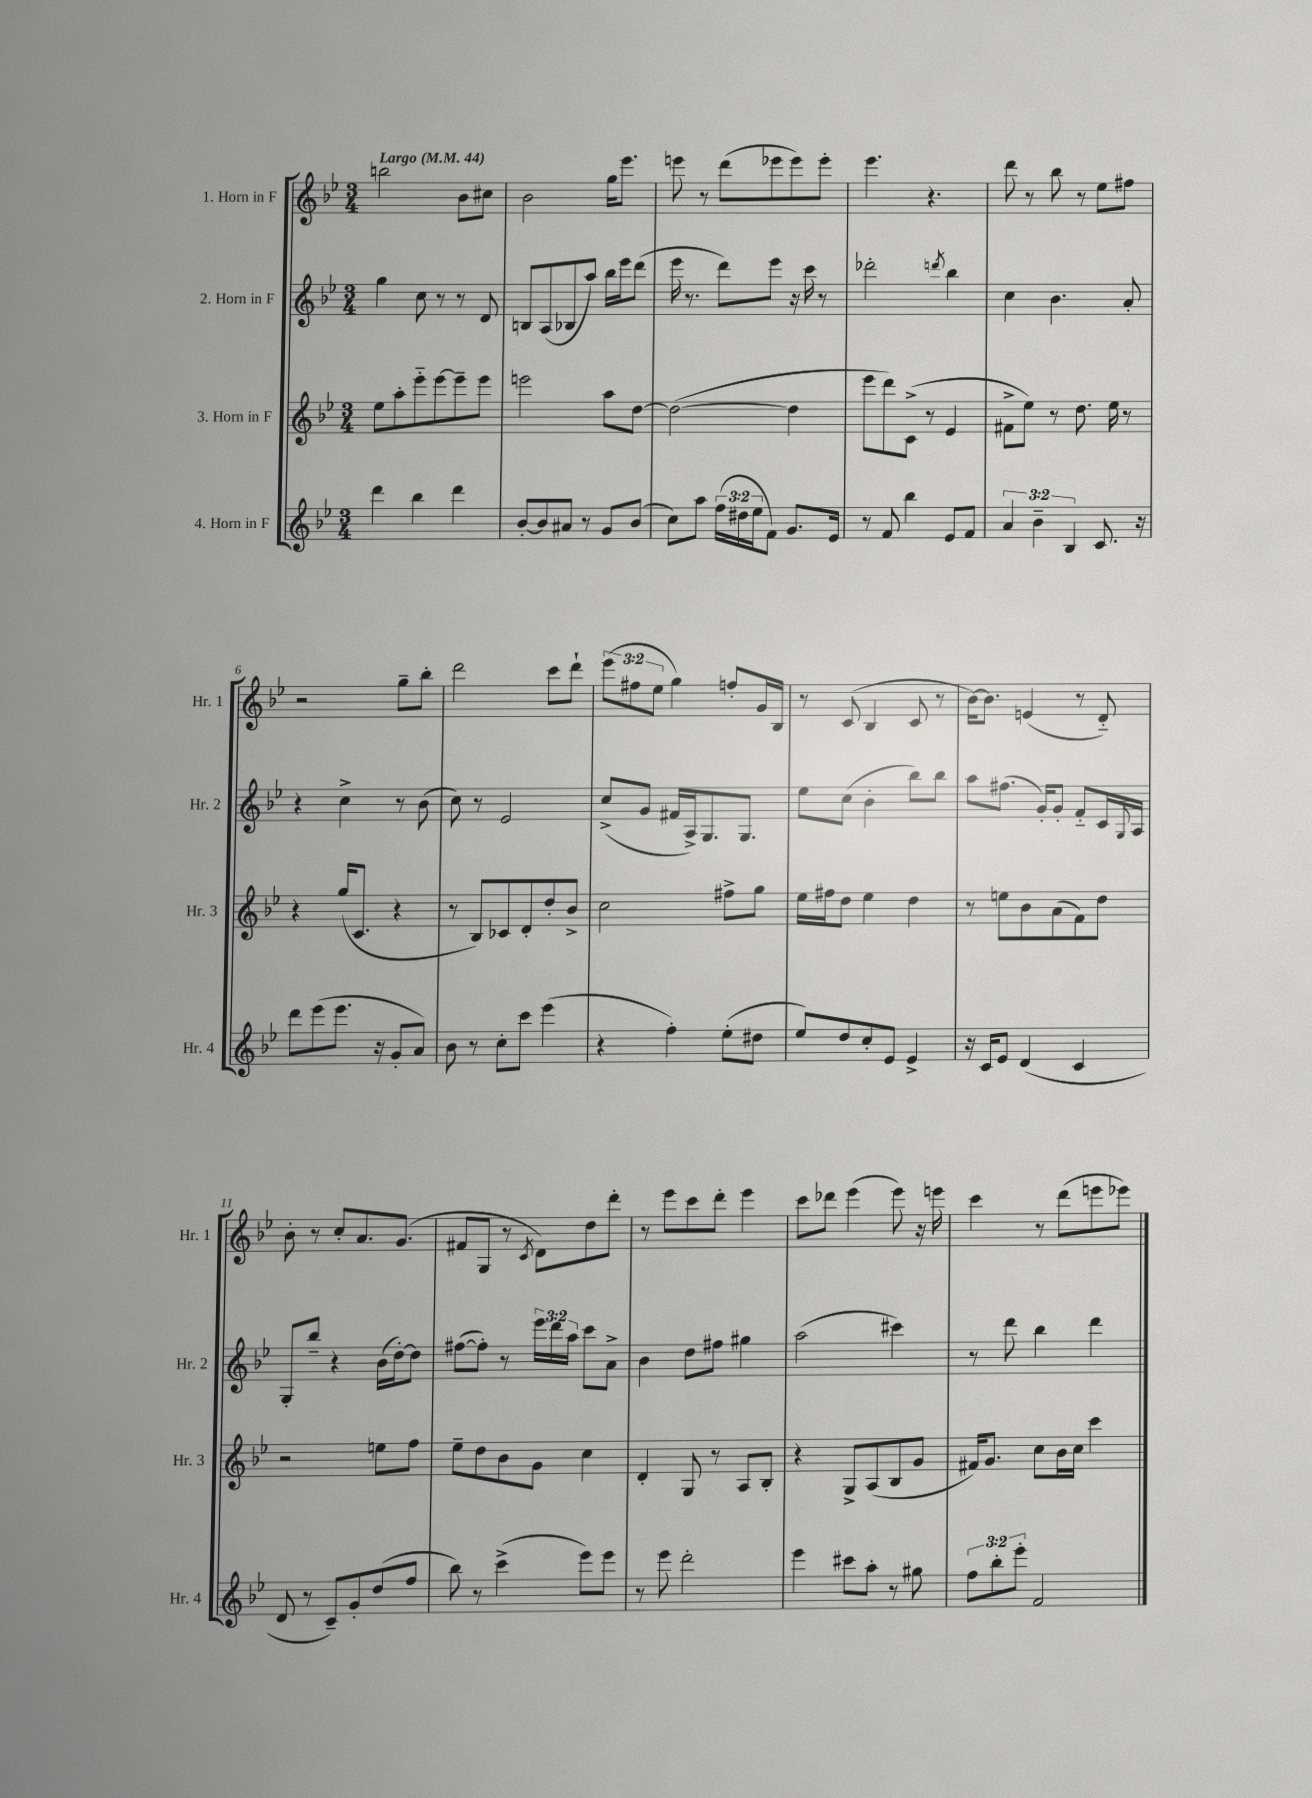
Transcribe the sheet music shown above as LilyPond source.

<<
\new StaffGroup <<
\new Staff = "s0" \with { instrumentName = "1. Horn in F" shortInstrumentName = "Hr. 1" } {
    \clef treble \key bes \major \numericTimeSignature \time 3/4 \override Staff.TupletNumber.text = #tuplet-number::calc-fraction-text \tempo "Largo" 4 = 44
    b''2 bes'8 cis''8 |
    bes'2 g''16 ees'''8. |
    e'''8 r8 d'''8( ees'''8 ees'''8) ees'''8-. |
    ees'''4. r4. |
    d'''8 r8 bes''8 r8 ees''8 fis''8 |
    r2 g''8-- bes''8-. |
    d'''2 c'''8 d'''8-! |
    \tuplet 3/2 { ees'''8( fis''8 ees''8 } g''4) f''8-. g'16 bes16 |
    r8 c'8( bes4 c'8 r8 |
    bes'16~) bes'8. e'4( r8 d'8-_) |
    bes'8-. r8 c''8-. a'8. g'8.( |
    fis'8 g8 r8 \acciaccatura { c'8 } d'8) d''8 d'''8-. |
    r8 ees'''8 c'''8 d'''8-. ees'''4 |
    c'''8 des'''8 ees'''4( ees'''8) r16 e'''16 |
    c'''4 r8 d'''8( e'''8 ees'''8) \bar "|." |
}
\new Staff = "s1" \with { instrumentName = "2. Horn in F" shortInstrumentName = "Hr. 2" } {
    \clef treble \key bes \major \numericTimeSignature \time 3/4 \override Staff.TupletNumber.text = #tuplet-number::calc-fraction-text
    g''4 c''8 r8 r8 d'8 |
    b8 a8( bes8 a''8) bes''16 ees'''16 d'''8( |
    ees'''16 r8. d'''8) ees'''8 r16 c'''16 r8 |
    des'''2-. \acciaccatura { d'''8 } bes''4 |
    c''4 bes'4. a'8-. |
    r4 c''4-> r8 bes'8( |
    c''8) r8 ees'2 |
    c''8->( g'8 fis'16 a16->) g8. g8. |
    ees''8 c''8( bes'4-. bes''8) bes''8 |
    a''8 fis''8.( g'16-.) g'8-. f'8-_ c'16 \appoggiatura { g8 } a16 |
    g8-. bes''8-- r4 bes'16( d''16~-.) d''8 |
    fis''8~( fis''8-.) r8 \tuplet 3/2 { ees'''16 d'''16 a''16 } c'''8 a'8-> |
    bes'4 d''8 fis''8 gis''4 |
    a''2( cis'''4) |
    r8 d'''8 bes''4 d'''4 \bar "|." |
}
\new Staff = "s2" \with { instrumentName = "3. Horn in F" shortInstrumentName = "Hr. 3" } {
    \clef treble \key bes \major \numericTimeSignature \time 3/4
    ees''8 a''8-. ees'''8-_ ees'''8~ ees'''8-- ees'''8 |
    e'''2 a''8 d''8~ |
    d''2~( d''4 |
    ees'''8 d'''8) c'8->( r8 ees'4 |
    fis'8-> ees''8) r8 d''8. ees''16 r8 |
    r4 g''16( c'8. r4 |
    r8 bes8) ces'8 d'8-. d''8-. bes'8-> |
    c''2 fis''8-> g''8 |
    ees''16 fis''16 d''8 ees''4 d''4 |
    r8 e''8 bes'8 a'8( f'8) d''8 |
    r2 e''8 f''8 |
    ees''8-- d''8 bes'8 g'8 c''4 |
    d'4-. g8 r8 a8 bes8-. |
    r4 g8-> a8( bes8 g'8 |
    fis'16) g'8. c''8 bes'16 c''16 c'''4 \bar "|." |
}
\new Staff = "s3" \with { instrumentName = "4. Horn in F" shortInstrumentName = "Hr. 4" } {
    \clef treble \key bes \major \numericTimeSignature \time 3/4 \override Staff.TupletNumber.text = #tuplet-number::calc-fraction-text
    d'''4 bes''4 d'''4 |
    bes'8~-. bes'8 ais'8 r8 g'8 bes'8( |
    c''8) a''8 \tuplet 3/2 { f''16( dis''16 ees''16 } f'8) g'8. ees'16 |
    r8 f'8 bes''4 ees'8 f'8 |
    \tuplet 3/2 { a'4 bes'4-- bes4 } c'8. r16 |
    d'''8 ees'''8( ees'''8. r16 g'8-. a'8) |
    bes'8 r8 c''8-. c'''8 ees'''4( |
    r4 f''4-.) ees''8-.( dis''8 |
    ees''8) d''8 c''8-. ees'8 ees'4-> |
    r16 c'16 ees'8 d'4( c'4 |
    d'8 r8 c'8--) g'8-. d''8( f''8 |
    bes''8) r8 c'''4->( ees'''8) ees'''8 |
    r8 ees'''8 d'''2-. |
    ees'''4 cis'''8 a''8-. r8 gis''8 |
    \tuplet 3/2 { f''8 bes''8-. ees'''8-. } f'2 \bar "|." |
}
>>
>>
